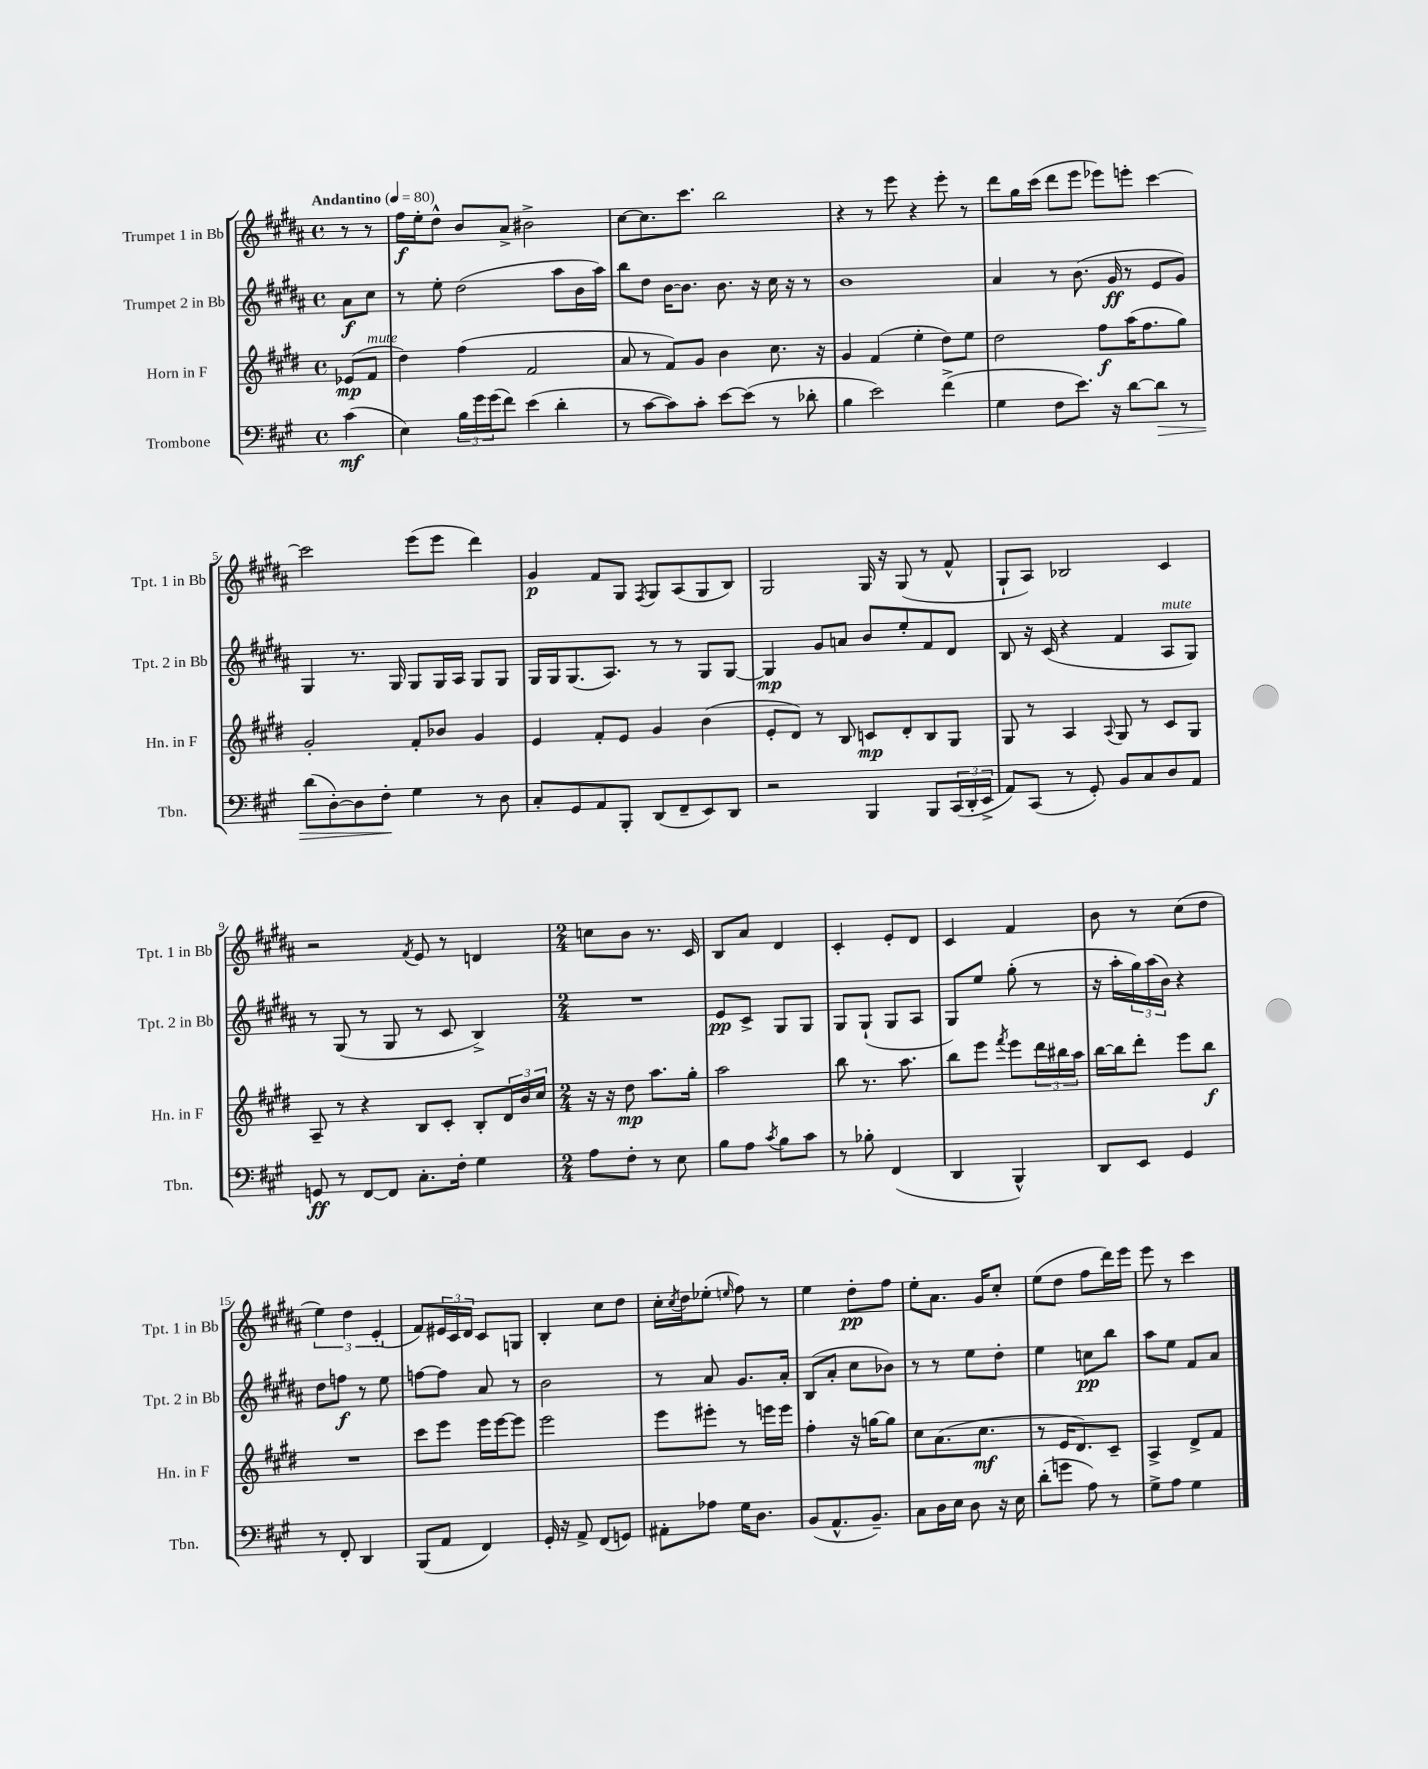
<<
\new StaffGroup <<
\new Staff = "s0" \with { instrumentName = "Trumpet 1 in Bb" shortInstrumentName = "Tpt. 1 in Bb" } {
    \clef treble \key b \major \defaultTimeSignature \time 4/4 \partial 4 \tempo "Andantino" 4 = 80
    r8 r8 |
    fis''16\f e''16-. dis''8-^ b'8 ais'8-> bis'2-> |
    cis''8~ cis''8. cis'''8. b''2 |
    r4 r8 e'''8 r4 e'''8-. r8 |
    dis'''8 gis''16 cis'''16( dis'''8 e'''8 ees'''8) e'''8-. cis'''4~ |
    cis'''2 e'''8( e'''8 dis'''4) |
    gis'4\p fis'8 gis8 \acciaccatura { fis8 } gis8 ais8( gis8 b8) |
    gis2 gis16 r16 gis8( r8 fis'8-^ |
    gis8-! ais8) bes2 cis'4 |
    r2 \acciaccatura { fis'8 } e'8 r8 d'4 |
    \numericTimeSignature \time 2/4 c''8 b'8 r8. cis'16 |
    b8 ais'8 dis'4 |
    cis'4-. e'8-. dis'8 |
    cis'4 fis'4 |
    b'8 r8 cis''8( dis''8 |
    \tuplet 3/2 { e''4) dis''4 e'4-.( } |
    fis'8) \tuplet 3/2 { eis'16 cis'16 dis'16 } cis'8 g8 |
    b4-. cis''8 dis''8 |
    cis''16-. \acciaccatura { cis''8 } dis''16 ees''8-.( \grace { e''16 } fis''8) r8 |
    e''4 dis''8-.\pp fis''8 |
    e''8-. ais'8. gis'16 cis''8-. |
    e''8( dis''8 fis''8 dis'''16) e'''16 |
    e'''8 r8 cis'''4 \bar "|." |
}
\new Staff = "s1" \with { instrumentName = "Trumpet 2 in Bb" shortInstrumentName = "Tpt. 2 in Bb" } {
    \clef treble \key b \major \defaultTimeSignature \time 4/4 \partial 4
    ais'8\f cis''8 |
    r8 e''8-. dis''2( ais''8 b'16 ais''16) |
    b''8 dis''8 b'16~ b'8. b'8. r16 cis''16 r16 r8 |
    b'1 |
    ais'4 r8 b'8.( gis'16\ff r8 e'8 gis'8) |
    gis4 r8. gis16 gis8 gis16 ais16 gis8 gis8 |
    gis16 gis16 gis8.( ais8.) r8 r8 gis8 gis8~ |
    gis4\mp gis'8 a'8 b'8 e''8-. fis'8 dis'8 |
    b8 r16 cis'16( r4 fis'4 ais8^\markup { \italic "mute" } gis8) |
    r8 gis8( r8 gis8 r8 cis'8 b4->) |
    \numericTimeSignature \time 2/4 R2 |
    e'8\pp cis'8-> gis8 gis8 |
    gis8 gis8-!( gis8 ais8 |
    gis8) e''8 gis''8-.( r8 |
    r16 ais''16-. \tuplet 3/2 { gis''16) ais''16( b'16) } r4 |
    dis''8 f''8\f r8 e''8 |
    f''8~ f''8 ais'8 r8 |
    b'2 |
    r8 ais'8 gis'8. ais'16-. |
    b8( ais'8-. cis''8 bes'8) |
    r8 r8 e''8 dis''8-. |
    e''4 c''8\pp b''8 |
    ais''8 e''8 fis'8 ais'8 \bar "|." |
}
\new Staff = "s2" \with { instrumentName = "Horn in F" shortInstrumentName = "Hn. in F" } {
    \clef treble \key e \major \defaultTimeSignature \time 4/4 \partial 4
    ees'8\mp( fis'8^\markup { \italic "mute" } |
    dis''4) fis''4( fis'2 |
    a'8 r8 fis'8) gis'8 b'4 cis''8. r16 |
    gis'4 fis'4( e''4-. dis''8) e''8 |
    dis''2 fis''8\f a''16( fis''8. gis''8) |
    gis'2-. fis'8-. bes'8 gis'4 |
    e'4 fis'8-. e'8 gis'4 b'4( |
    e'8-. dis'8) r8 b8 c'8\mp dis'8-. b8 gis8 |
    gis8 r8 a4 \appoggiatura { a8 } gis8 r8 cis'8 gis8 |
    a8-- r8 r4 b8 cis'8-. b8-. \tuplet 3/2 { dis'16 b'16 cis''16 } |
    \numericTimeSignature \time 2/4 r16 r16 dis''8\mp a''8. gis''16-. |
    a''2 |
    b''8 r8. a''8. |
    b''8 e'''8 \acciaccatura { fis'''8 } e'''8 \tuplet 3/2 { dis'''16 bis''16 a''16 } |
    b''16~ b''16 dis'''8-. e'''8 b''8\f |
    R2 |
    cis'''8 e'''8 e'''16 e'''16~ e'''8 |
    e'''2 |
    e'''8 eis'''8-. r8 e'''16 e'''16 |
    fis''4-. r16 g''16~ g''8 |
    cis''8 a'8.( cis''8.\mf |
    r8 e'16 dis'8.) cis'8-- |
    a4-> dis'8-> fis'8 \bar "|." |
}
\new Staff = "s3" \with { instrumentName = "Trombone" shortInstrumentName = "Tbn." } {
    \clef bass \key a \major \defaultTimeSignature \time 4/4 \partial 4
    cis'4\mf( |
    e4) \tuplet 3/2 { b16 gis'16 gis'16( } fis'8) e'4( d'4-. |
    r8 cis'8~ cis'8) cis'8-. e'8~ e'8( r8 des'8-. |
    b4 e'2) fis'4->( |
    gis4 fis8 e'8.) r16 d'8~ d'8\> r8 |
    d'8( d8~-.) d8 fis8-.\! gis4 r8 d8 |
    cis8-. gis,8 a,8 b,,8-. d,8( fis,8-- e,8) d,8 |
    r2 b,,4 b,,8 \tuplet 3/2 { cis,16( d,16-. e,16-> } |
    a,8) cis,8( r8 gis,8-.) b,8 cis8 d8 a,8 |
    g,8\ff r8 fis,8~ fis,8 cis8.-. fis16-. gis4 |
    \numericTimeSignature \time 2/4 a8 fis8-. r8 e8 |
    b8 a8 \acciaccatura { cis'8 } b8 cis'8 |
    r8 bes8-. fis,4( |
    d,4 b,,4-^) |
    d,8 e,8 gis,4 |
    r8 fis,8-. d,4 |
    b,,8( a,8 fis,4) |
    gis,16-. r16 a,8-> fis,8( g,8) |
    ais,8-. aes8 gis16 d8. |
    b,8( a,8.-^ b,8.--) |
    cis8 d16 e16 d8 r16 e16 |
    d'8-.( g'8 a8) r8 |
    gis8-> a8 gis4 \bar "|." |
}
>>
>>
